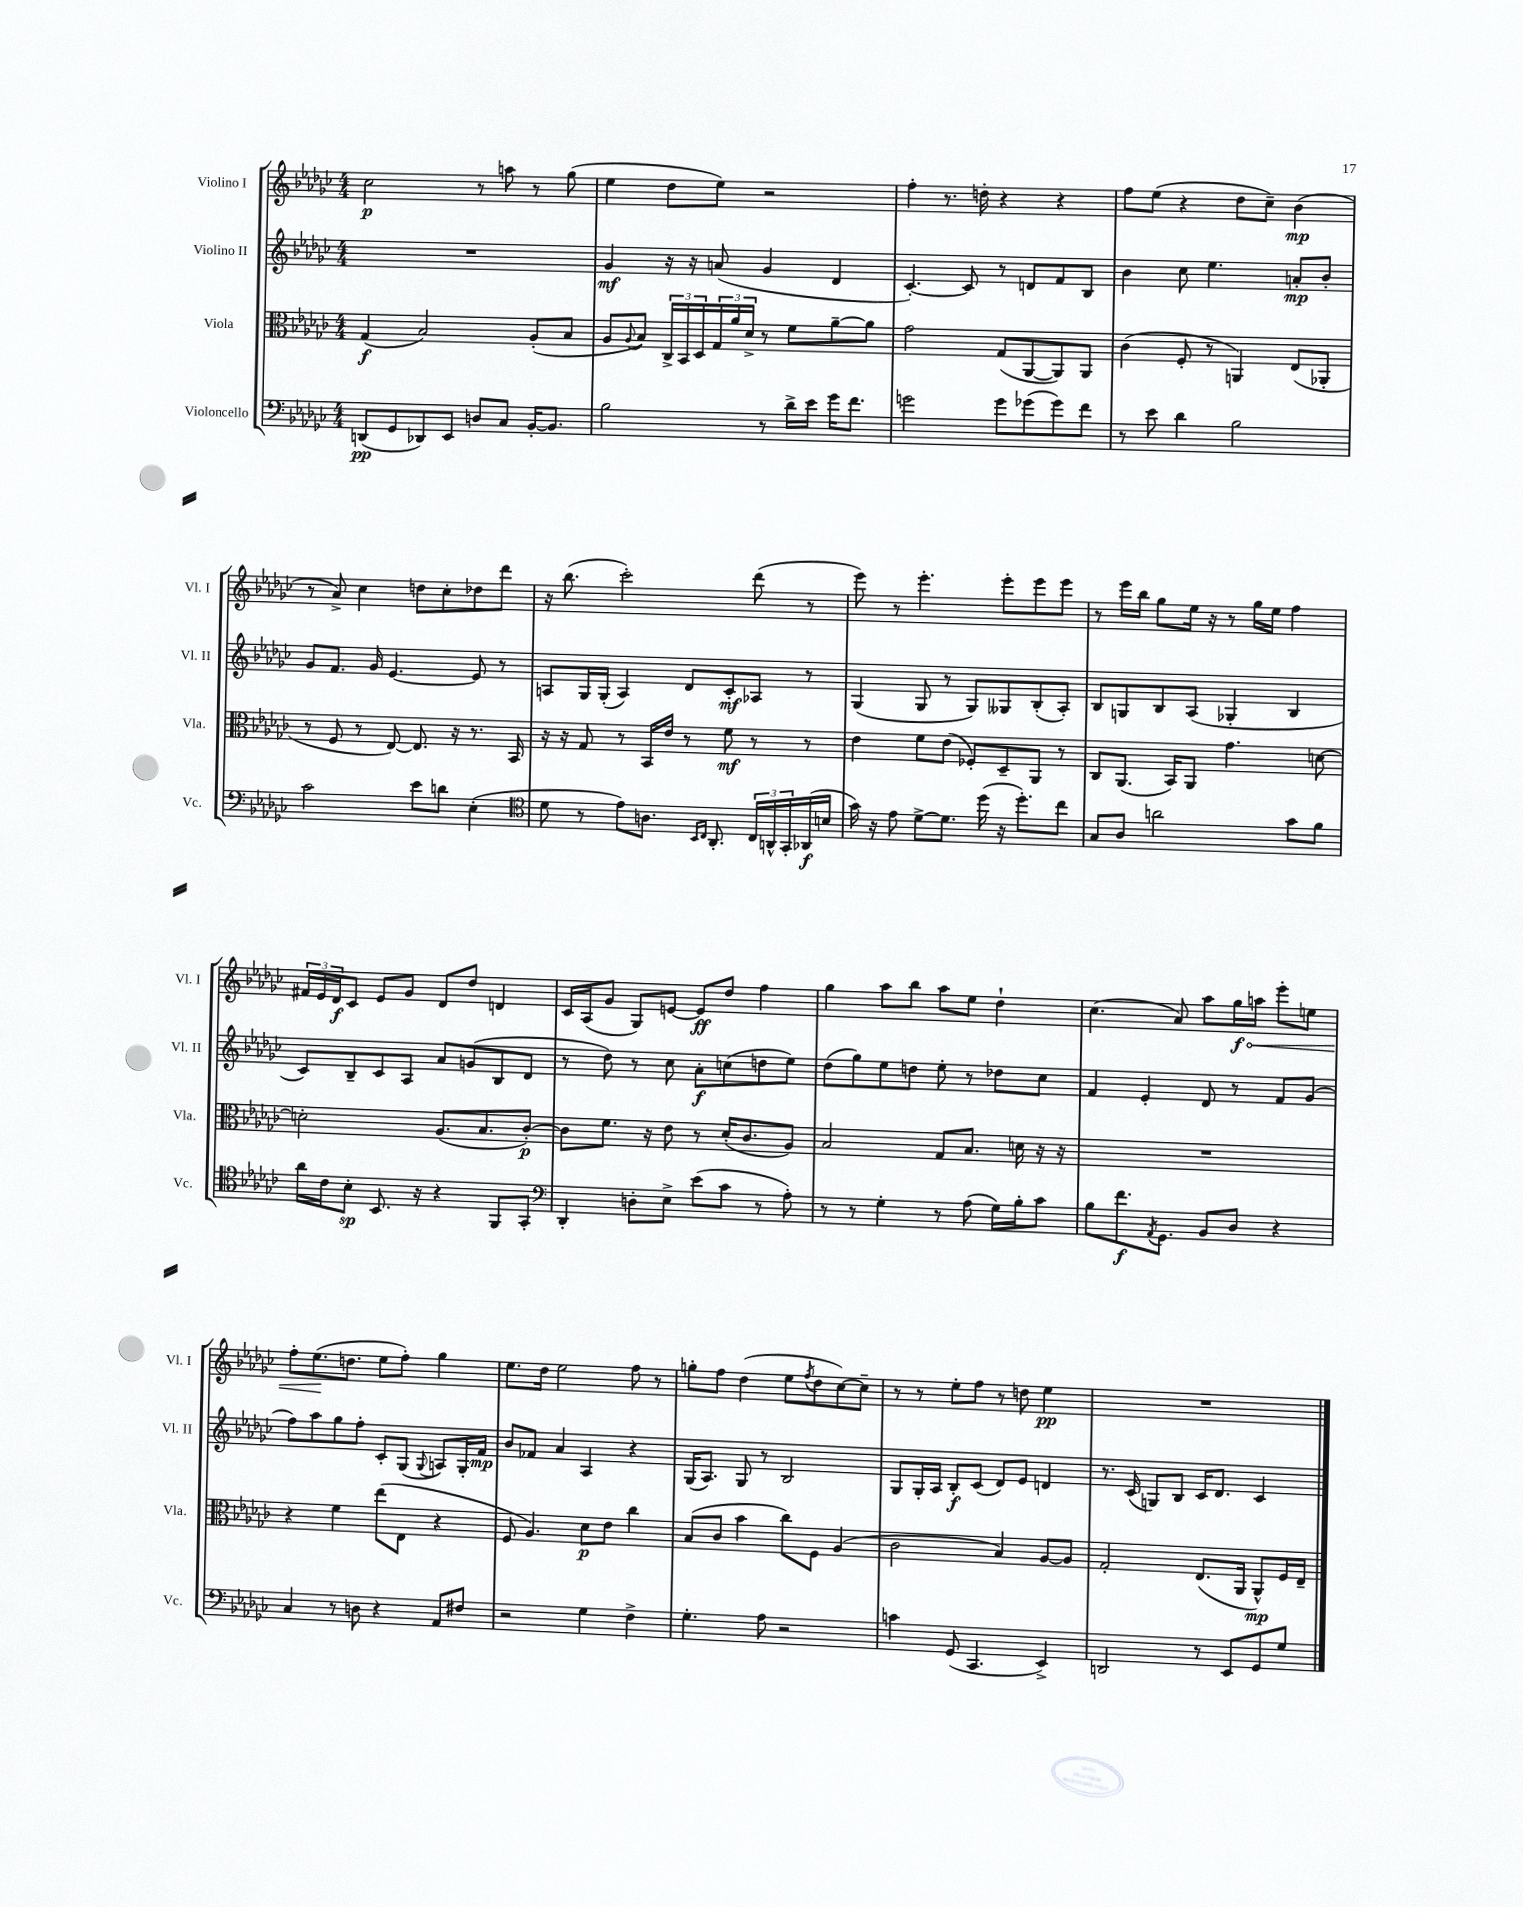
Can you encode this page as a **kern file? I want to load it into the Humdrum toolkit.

**kern	**dynam	**kern	**dynam	**kern	**dynam	**kern	**dynam
*part4	*part4	*part3	*part3	*part2	*part2	*part1	*part1
*staff4	*staff4	*staff3	*staff3	*staff2	*staff2	*staff1	*staff1
*I"Violoncello	*	*I"Viola	*	*I"Violino II	*	*I"Violino I	*
*I'Vc.	*	*I'Vla.	*	*I'Vl. II	*	*I'Vl. I	*
*clefF4	*	*clefC3	*	*clefG2	*	*clefG2	*
*k[b-e-a-d-g-c-]	*	*k[b-e-a-d-g-c-]	*	*k[b-e-a-d-g-c-]	*	*k[b-e-a-d-g-c-]	*
*M4/4	*	*M4/4	*	*M4/4	*	*M4/4	*
=1	=1	=1	=1	=1	=1	=1	=1
(8DDn/L	pp	(4G-/	f	1r	.	2cc-\	p
8GG-/	.	.	.	.	.	.	.
8DD-X/)	.	2B-/)	.	.	.	.	.
8EE-/J	.	.	.	.	.	.	.
8Dn/L	.	.	.	.	.	8r	.
8C-/J	.	.	.	.	.	8aan\	.
[16BB-'/KL	.	(8A-'/L	.	.	.	8r	.
8.BB-/J]	.	.	.	.	.	.	.
.	.	8B-/J	.	.	.	(8gg-\	.
=2	=2	=2	=2	=2	=2	=2	=2
2B-\	.	8A-/L	.	4g-/	mf	4ee-\	.
.	.	8qqA-/	.	.	.	.	.
.	.	8B-/J)	.	.	.	.	.
.	.	24C-^/LL	.	16r	.	8dd-\L	.
.	.	24BB-/	.	.	.	.	.
.	.	.	.	16r	.	.	.
.	.	24D-/	.	.	.	.	.
.	.	24G-/	.	(8an/	.	8ee-\J)	.
.	.	24a-/	.	.	.	.	.
.	.	24d-^/JJ	.	.	.	.	.
8r	.	8r	.	4g-/	.	2r	.
16d-^\LL	.	8f\L	.	.	.	.	.
16e-\JJ	.	.	.	.	.	.	.
16g-\KL	.	[8a-~\	.	4d-/	.	.	.
8.f\J	.	.	.	.	.	.	.
.	.	8a-\J]	.	.	.	.	.
=3	=3	=3	=3	=3	=3	=3	=3
2gn\	.	2g-\	.	[4.c-'/)	.	4ff'\	.
.	.	.	.	.	.	8.r	.
.	.	.	.	8c-/]	.	.	.
.	.	.	.	.	.	16ddn'\	.
8g\L	.	(8G-/L	.	8r	.	4r	.
(8g-X\	.	[8AA-/	.	8dn/L	.	.	.
8g-\)	.	8AA-/])	.	8f/	.	4r	.
8f\J	.	8AA-/J	.	8B-/J	.	.	.
=4	=4	=4	=4	=4	=4	=4	=4
8r	.	(4c-\	.	4b-\	.	8ff\L	.
8e-\	.	.	.	.	.	(8ee-\J	.
4d-\	.	8F'/	.	8cc-\	.	4r	.
.	.	8r	.	4.ee-\	.	.	.
2B-\	.	4AAn/)	.	.	.	8dd-\L	.
.	.	.	.	.	.	8cc-~\J)	.
.	.	(8E-/L	.	8an'/L	mp	(4b-\	mp
.	.	8AA-X'/J	.	8b-'/J	.	.	.
!!LO:LB:g=z
=5	=5	=5	=5	=5	=5	=5	=5
2c-\	.	8r	.	8g-/L	.	8r	.
.	.	8F/	.	8.f/J	.	8a-^/)	.
.	.	8r	.	.	.	4cc-\	.
.	.	.	.	16g-/	.	.	.
.	.	[8E-/)	.	[4.e-/	.	.	.
8e-\L	.	8.E-/]	.	.	.	8ddn\L	.
8dn\J	.	.	.	.	.	8cc-'\	.
.	.	16r	.	.	.	.	.
(4E-'\	.	8.r	.	8e-/]	.	8dd-X\	.
.	.	.	.	8r	.	8ddd-\J	.
.	.	16BB-/	.	.	.	.	.
=6	=6	=6	=6	=6	=6	=6	=6
*clefC4	*	*	*	*	*	*	*
8d-\	.	16r	.	8An/L	.	16r	.
.	.	16r	.	.	.	(8.bb-\	.
8r	.	8G-/	.	16G-/L	.	.	.
.	.	.	.	(16G-'/JJ	.	.	.
8e-\L)	.	8r	.	4A/)	.	2ccc-'\)	.
8.An\J	.	16BB-/LL	.	.	.	.	.
.	.	16e-/JJ	.	.	.	.	.
.	.	8r	.	8d-/L	.	.	.
16qqBB-/LL	.	.	.	.	.	.	.
16qqC-/JJ	.	.	.	.	.	.	.
8.AA-'/	.	.	.	.	.	.	.
.	.	8f\	mf	8c-'/	mf	.	.
24C-/LL	.	8r	.	8A-X/J	.	(8ddd-\	.
24AAn^^/	.	.	.	.	.	.	.
24GG-'/	.	.	.	.	.	.	.
(16AA-X/	f	8r	.	8r	.	8r	.
16Bn/JJ	.	.	.	.	.	.	.
=7	=7	=7	=7	=7	=7	=7	=7
16g-\)	.	4e-\	.	(4G-/	.	8eee-\)	.
16r	.	.	.	.	.	.	.
8e-\	.	.	.	.	.	8r	.
[8d-^\L	.	8f\L	.	8G-/	.	4.eee-'\	.
8.d-\J]	.	(8e-\J	.	8r	.	.	.
.	.	8F-X'/L)	.	8G-/L)	.	.	.
(16dd-\	.	.	.	.	.	.	.
16r	.	8D-~/	.	8G--X/	.	8eee-'\L	.
8.dd-'\L)	.	.	.	.	.	.	.
.	.	8AA-/J	.	(8B-'/	.	8eee-\	.
8cc-\J	.	8r	.	8A-'/J)	.	8eee-\J	.
=8	=8	=8	=8	=8	=8	=8	=8
8G-/L	.	8C-/L	.	8B-/L	.	8r	.
8A-/J	.	(8.AA-/J	.	8Gn/	.	16eee-\LL	.
.	.	.	.	.	.	16bb-\JJ	.
2an\	.	.	.	8B-/	.	8gg-\L	.
.	.	16BB-/KL)	.	.	.	.	.
.	.	8AA-/J	.	(8A-/J	.	16ee-\Jk	.
.	.	.	.	.	.	16r	.
.	.	4.g-\	.	4G-X'/	.	8r	.
.	.	.	.	.	.	16gg-\LL	.
.	.	.	.	.	.	16ee-\JJ	.
8g-\L	.	.	.	4B-/	.	4ff\	.
8f\J	.	[8dn\	.	.	.	.	.
!!LO:LB:g=z
=9	=9	=9	=9	=9	=9	=9	=9
16a-\LL	.	2dn'\]	.	8c-/L)	.	24f#X/LL	.
.	.	.	.	.	.	24e-/	.
16c-\J	.	.	.	.	.	.	.
.	.	.	.	.	.	24d-/J	f
8B-'\J	sp	.	.	8B-~/	.	8c-/J	.
8.BB-/	.	.	.	8c-/	.	8e-/L	.
.	.	.	.	8A-/J	.	8g-/J	.
16r	.	.	.	.	.	.	.
4r	.	(8.A-/L	.	8a-/L	.	8d-/L	.
.	.	.	.	(8gn/	.	8dd-/J	.
.	.	8.B-/	.	.	.	.	.
8FF/L	.	.	.	8B-/	.	4dn/	.
8GG-'/J	.	[8c-'/J)	p	8d-/J	.	.	.
=10	=10	=10	=10	=10	=10	=10	=10
*clefF4	*	*	*	*	*	*	*
4DD-'/	.	8c-\L]	.	8r	.	16c-/LL	.
.	.	.	.	.	.	(16A-/J	.
.	.	8.f\J	.	8dd-\)	.	8g-/J	.
8Dn'\L	.	.	.	8r	.	8G-/L)	.
.	.	16r	.	.	.	.	.
8E-^\J	.	8e-\	.	8cc-\	.	[8en/J	.
(8e-\L	.	8r	.	8a-'\L	f	8e/L]	ff
8c-\J	.	(16d-'/KL	.	(8ccn\	.	8dd-/J	.
.	.	8.c-/	.	.	.	.	.
8r	.	.	.	8ddn\	.	4ff\	.
8A-'\)	.	8A-/J)	.	8ee-\J)	.	.	.
=11	=11	=11	=11	=11	=11	=11	=11
8r	.	2B-/	.	(8dd-\L	.	4gg-\	.
8r	.	.	.	8gg-\)	.	.	.
4G-'\	.	.	.	8ee-\	.	8aa-\L	.
.	.	.	.	8ddn\J	.	8bb-\J	.
8r	.	8G-/L	.	8ee-'\	.	8aa-\L	.
(8A-\	.	8.B-/J	.	8r	.	8ee-\J	.
16G-\LL)	.	.	.	8dd-X\L	.	4dd-`\	.
16B-'\J	.	16dn\	.	.	.	.	.
8c-\J	.	16r	.	8cc-\J	.	.	.
.	.	16r	.	.	.	.	.
=12	=12	=12	=12	=12	=12	=12	=12
8B-\L	.	1r	.	4f/	.	(4.cc-\	.
8.f\	f	.	.	.	.	.	.
.	.	.	.	4e-'/	.	.	.
8qAA-/	.	.	.	.	.	.	.
8.GG-\J	.	.	.	.	.	.	.
.	.	.	.	.	.	8a-/)	.
8BB-/L	.	.	.	8d-/	.	8aa-\L	.
!	!	!	!	!	!	!	!LO:HP:b
8D-/J	.	.	.	8r	.	16gg-\L	< f
.	.	.	.	.	.	16aan\JJ	.
4r	.	.	.	8f/L	.	8eee-'\L	.
.	.	.	.	(8g-/J	.	8een\J	.
!!LO:LB:g=z
=13	=13	=13	=13	=13	=13	=13	=13
4C-/	.	4r	.	8ff\L)	.	8ff'\L	.
.	.	.	.	8aa-\	.	(8.ee-\	.
8r	.	4f\	.	8gg-\	.	.	.
.	.	.	.	.	.	8.ddn\J	[
8Dn\	.	.	.	8ff'\J	.	.	.
4r	.	(8ee-\L	.	8c-'/L	.	8ee-\L	.
.	.	8E-\J	.	(8G-/J	.	8ff'\J)	.
.	.	.	.	8qqG-/	.	.	.
8AA-/L	.	4r	.	8An/L)	.	4gg-\	.
8F#X/J	.	.	.	16G-'/L	.	.	.
.	.	.	.	16f/JJ	mp	.	.
=14	=14	=14	=14	=14	=14	=14	=14
2r	.	8F/	.	8b-/L	.	8.ee-\L	.
.	.	4.A-/)	.	8f-X/J	.	.	.
.	.	.	.	.	.	16dd-\Jk	.
.	.	.	.	4a-/	.	2ee-\	.
4G-\	.	8d-\L	p	4A-/	.	.	.
.	.	8e-\J	.	.	.	.	.
4F^\	.	4cc-\	.	4r	.	8ff\	.
.	.	.	.	.	.	8r	.
=15	=15	=15	=15	=15	=15	=15	=15
4.G-'\	.	(8B-/L	.	(16G-/KL	.	8ggn'\L	.
.	.	.	.	8.A-/J)	.	.	.
.	.	8c-/J	.	.	.	8ff\J	.
.	.	4b-\	.	8G-/	.	(4dd-\	.
8A-\	.	.	.	8r	.	.	.
2r	.	8cc-\L)	.	2B-/	.	8ee-\L	.
.	.	.	.	.	.	8qff/	.
.	.	8F\J	.	.	.	8dd-\	.
.	.	(4A-/	.	.	.	[8cc-\)	.
.	.	.	.	.	.	8cc-~\J]	.
=16	=16	=16	=16	=16	=16	=16	=16
4cn\	.	2c-\	.	8G-/L	.	8r	.
.	.	.	.	16G-'/L	.	8r	.
.	.	.	.	16A-/JJ	.	.	.
(8GG-/	.	.	.	8B-'/L	f	8ee-'\L	.
4.CC-/	.	.	.	(8c-/J	.	8ff\J	.
.	.	4B-/)	.	8d-/L)	.	8r	.
.	.	.	.	8e-/J	.	8ddn\	.
4EE-^/)	.	[8A-/L	.	4dn/	.	4ee-\	pp
.	.	8A-/J]	.	.	.	.	.
=17	=17	=17	=17	=17	=17	=17	=17
2DDn/	.	2G-'/	.	8.r	.	1r	.
.	.	.	.	(16c-/	.	.	.
.	.	.	.	8Gn/L)	.	.	.
.	.	.	.	8B-/J	.	.	.
8r	.	(8.E-/L	.	16c-/KL	.	.	.
.	.	.	.	8.d-/J	.	.	.
8EE-/L	.	.	.	.	.	.	.
.	.	16AA-/Jk	.	.	.	.	.
8GG-/	.	8AA-^^/L)	mp	4c-/	.	.	.
8G-/J	.	16F/L	.	.	.	.	.
.	.	16E-~/JJ	.	.	.	.	.
==	==	==	==	==	==	==	==
*-	*-	*-	*-	*-	*-	*-	*-
